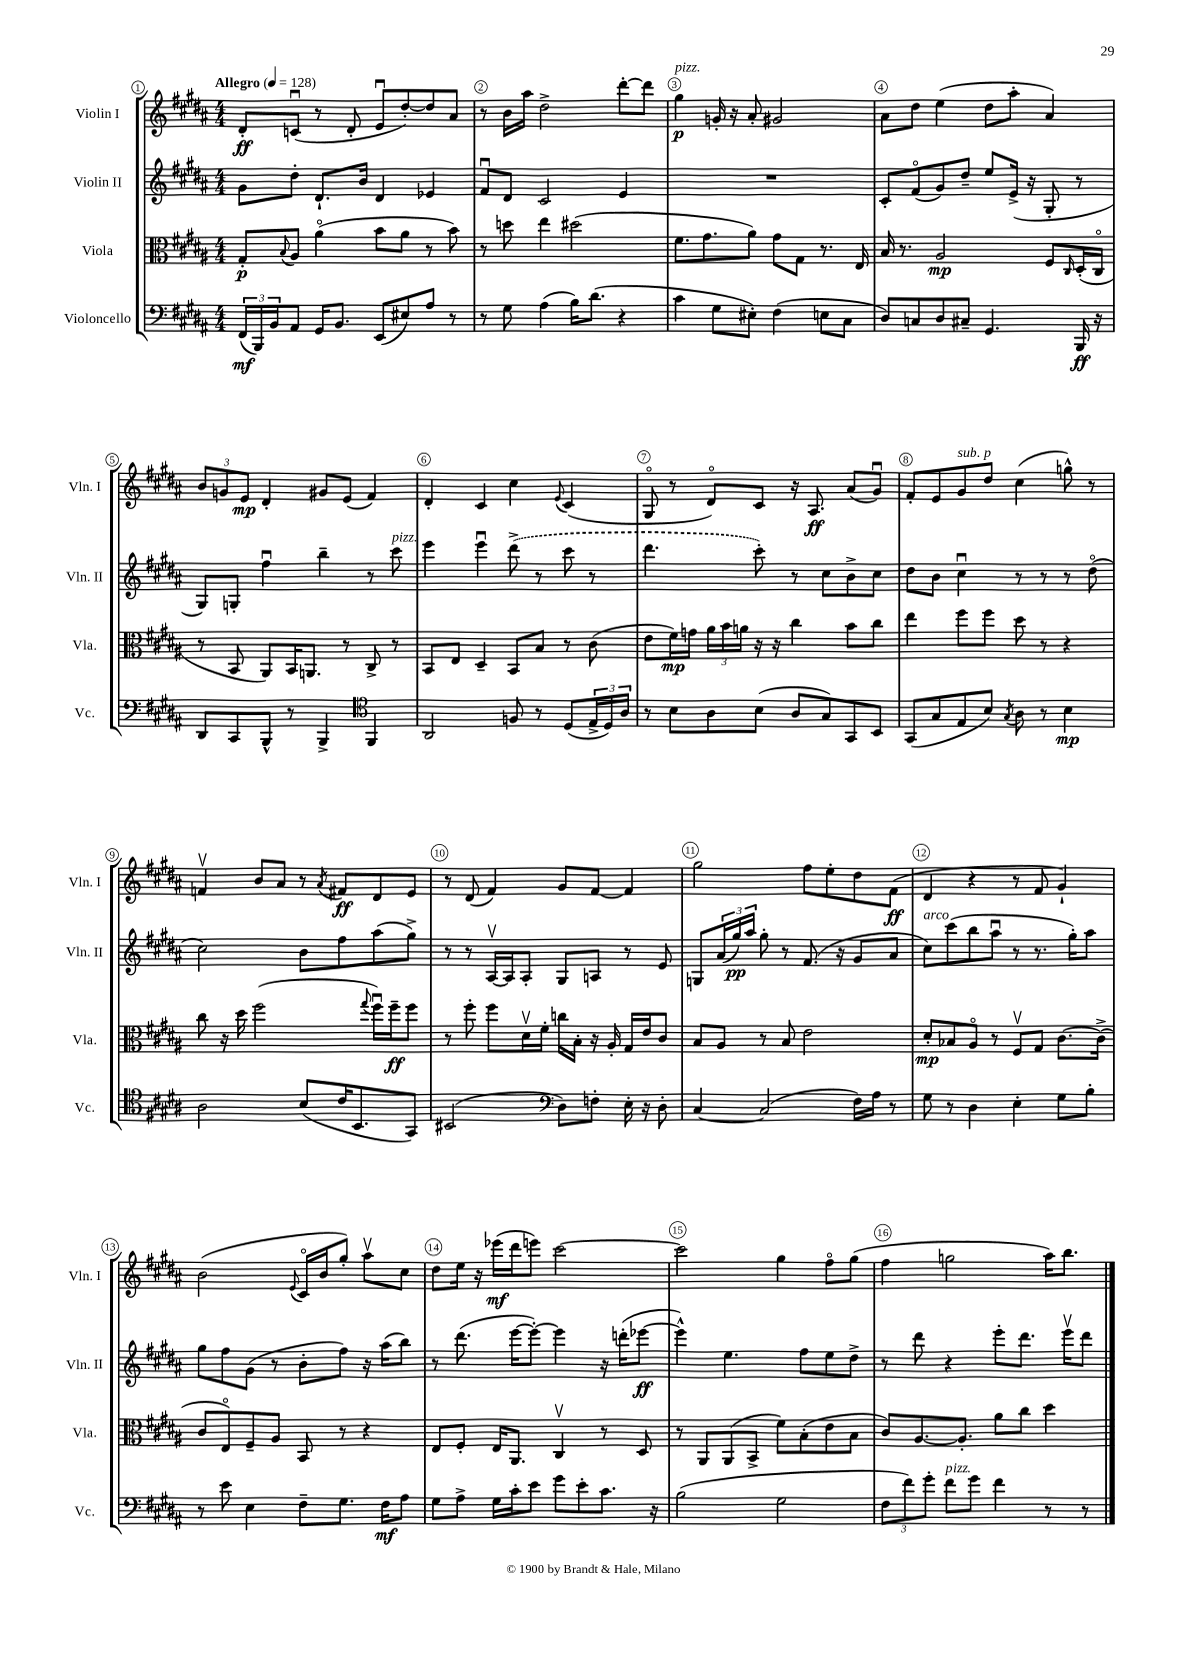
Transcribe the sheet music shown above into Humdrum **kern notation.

**kern	**dynam	**kern	**dynam	**kern	**dynam	**kern	**dynam
*part4	*part4	*part3	*part3	*part2	*part2	*part1	*part1
*staff4	*staff4	*staff3	*staff3	*staff2	*staff2	*staff1	*staff1
*I"Violoncello	*	*I"Viola	*	*I"Violin II	*	*I"Violin I	*
*I'Vc.	*	*I'Vla.	*	*I'Vln. II	*	*I'Vln. I	*
*clefF4	*	*clefC3	*	*clefG2	*	*clefG2	*
*k[f#c#g#d#a#]	*	*k[f#c#g#d#a#]	*	*k[f#c#g#d#a#]	*	*k[f#c#g#d#a#]	*
*M4/4	*	*M4/4	*	*M4/4	*	*M4/4	*
*MM128	*	*MM128	*	*MM128	*	*MM128	*
=1	=1	=1	=1	=1	=1	=1	=1
!	!	!	!	!	!	!LO:TX:a:B:t=Allegro	!
(24FF#/LL	mf	8G#'/L	p	8g#\L	.	8d#'/L	ff
24BBB/)	.	.	.	.	.	.	.
24BB/J	.	.	.	.	.	.	.
.	.	8qqB/	.	.	.	.	.
8AA#/J	.	8A#/J	.	8dd#'\J	.	(8cnu/J	.
16GG#/KL	.	(4a#\	.	8.d#`/L	.	8r	.
8.BB/J	.	.	.	.	.	.	.
.	.	.	.	.	.	8d#'/	.
.	.	.	.	16b/Jk	.	.	.
(8EE/L	.	8b\L	.	4d#/	.	8eu/L	.
8E#X/)	.	8a#\J	.	.	.	[8dd#'/)	.
8A#/J	.	8r	.	4e-X/	.	8dd#/]	.
8r	.	8b\)	.	.	.	8a#/J	.
=2	=2	=2	=2	=2	=2	=2	=2
8r	.	8r	.	8f#u/L	.	8r	.
8G#\	.	8ddn\	.	8d#/J	.	16b\LL	.
.	.	.	.	.	.	16aa#\JJ	.
(4A#\	.	4ee\	.	2c#/	.	2dd#^\	.
16B\KL)	.	(2dd#X\	.	.	.	.	.
(8.d#\J	.	.	.	.	.	.	.
4r	.	.	.	4e/	.	[8ddd#'\L	.
.	.	.	.	.	.	8ddd#\J]	.
=3	=3	=3	=3	=3	=3	=3	=3
!	!	!	!	!	!	!LO:TX:a:i:t=pizz.	!
4c#\	.	8.f#\L	.	1r	.	4gg#\	p
.	.	8.g#\	.	.	.	.	.
8G#\L	.	.	.	.	.	16gn'/	.
.	.	.	.	.	.	16r	.
8E#X'\J)	.	8a#\J)	.	.	.	8a#'/	.
(4F#\	.	8g#\L	.	.	.	2g#X/	.
.	.	8G#\J	.	.	.	.	.
8En\L	.	8.r	.	.	.	.	.
8C#\J	.	.	.	.	.	.	.
.	.	16E/	.	.	.	.	.
=4	=4	=4	=4	=4	=4	=4	=4
8D#/L)	.	16B/	.	8c#'/L	.	8a#\L	.
.	.	8.r	.	.	.	.	.
8Cn/	.	.	.	(8f#/	.	8dd#\J	.
8D#/	.	2A#/	mp	8g#/)	.	(4ee\	.
8C#X~/J	.	.	.	8dd#~/J	.	.	.
4.GG#/	.	.	.	8ee/L	.	8dd#\L	.
.	.	.	.	(16e^/Jk	.	8aa#'\J	.
.	.	.	.	16r	.	.	.
.	.	8F#/L	.	8G#'/	.	4a#/)	.
.	.	16qqC#/	.	.	.	.	.
16BBB/	ff	(16D#'/L	.	8r	.	.	.
16r	.	16C#/JJ	.	.	.	.	.
!!LO:LB:g=z
=5	=5	=5	=5	=5	=5	=5	=5
8DD#/L	.	8r	.	8G#/L)	.	12b/L	.
.	.	.	.	.	.	12gn/	.
8CC#/	.	8BB/	.	8Gn'/J	.	.	.
.	.	.	.	.	.	12e/J	mp
8BBB^^/J	.	8AA#/L)	.	4ff#u\	.	4d#'/	.
8r	.	16BB/K	.	.	.	.	.
.	.	8.AAn/J	.	.	.	.	.
4BBB^/	.	.	.	4bb~\	.	8g#X/L	.
.	.	8r	.	.	.	(8e/J	.
*clefC4	*	*	*	*	*	*	*
4FF#/	.	8C#^/	.	8r	.	4f#/)	.
!	!	!	!	!LO:TX:a:i:t=pizz.	!	!	!
.	.	8r	.	8ccc#\	.	.	.
=6	=6	=6	=6	=6	=6	=6	=6
2AA#/	.	8BB/L	.	4eee\	.	4d#'/	.
.	.	8E/J	.	.	.	.	.
.	.	4D#~/	.	4eeeu\	.	4c#/	.
8Fn/	.	8BB/L	.	(8ddd#^\	.	4cc#\	.
8r	.	8B/J	.	8r	.	.	.
.	.	.	.	.	.	8qqe/	.
(8D#/L	.	8r	.	8ccc#\	.	(4c#/	.
24E^/L	.	(8c#\	.	8r	.	.	.
24D#/)	.	.	.	.	.	.	.
24A#/JJ	.	.	.	.	.	.	.
=7	=7	=7	=7	=7	=7	=7	=7
8r	.	8e\L	.	4.ddd#\	.	8G#/	.
8B\L	.	16f#\L)	mp	.	.	8r	.
.	.	16gn\JJ	.	.	.	.	.
8A#\	.	24a#\LL	.	.	.	8d#/L)	.
.	.	24b\	.	.	.	.	.
.	.	24an\JJ	.	.	.	.	.
(8B\J	.	16r	.	8ccc#'\)	.	8c#/J	.
.	.	16r	.	.	.	.	.
8A#/L	.	4cc#\	.	8r	.	16r	.
.	.	.	.	.	.	8.A#/	ff
8G#/)	.	.	.	8cc#\L	.	.	.
8GG#/	.	8b\L	.	8b^\	.	(8a#/L	.
8BB/J	.	8cc#\J	.	8cc#\J	.	8g#u/J)	.
=8	=8	=8	=8	=8	=8	=8	=8
(8GG#/L	.	4ee\	.	8dd#\L	.	8f#'/L	.
8G#/	.	.	.	8b\J	.	8e/	.
!	!	!	!	!	!	!LO:TX:a:i:t=sub. p	!
8E/	.	8ff#\L	.	4cc#u\	.	8g#/	.
8B/J)	.	8ff#\J	.	.	.	8dd#/J	.
8qG#/	.	.	.	.	.	.	.
8A#\	.	8dd#\	.	8r	.	(4cc#\	.
8r	.	8r	.	8r	.	.	.
4B\	mp	4r	.	8r	.	8ggn^^\)	.
.	.	.	.	(8dd#\	.	8r	.
!!LO:LB:g=z
=9	=9	=9	=9	=9	=9	=9	=9
2A#\	.	8cc#\	.	2cc#\)	.	4fnv/	.
.	.	16r	.	.	.	.	.
.	.	16dd#\	.	.	.	.	.
.	.	(2ff#\	.	.	.	8b/L	.
.	.	.	.	.	.	8a#/J	.
(8B/L	.	.	.	8b\L	.	8r	.
.	.	.	.	.	.	8qa#/	.
16c#/K	.	.	.	8ff#\	.	8f#X/L	ff
8.BB/	.	.	.	.	.	.	.
.	.	8qqgg#/	.	.	.	.	.
.	.	16ff#u\LL)	.	(8aa#\	.	8d#/	.
.	.	16ff#~\J	ff	.	.	.	.
8GG#/J)	.	8ff#\J	.	8gg#^\J)	.	8e/J	.
=10	=10	=10	=10	=10	=10	=10	=10
(2BB#X/	.	8r	.	8r	.	8r	.
.	.	8ff#'\	.	8r	.	(8d#/	.
.	.	8ff#\L	.	[16A#v/LL	.	4f#/)	.
.	.	.	.	16A#/J]	.	.	.
.	.	16d#v\L	.	8A#'/J	.	.	.
.	.	16f#'\JJ	.	.	.	.	.
*clefF4	*	*	*	*	*	*	*
8D#\L)	.	16ccn\LL	.	8G#/L	.	8g#/L	.
.	.	16B'\JJ	.	.	.	.	.
8Fn'\J	.	16r	.	8An/J	.	[8f#/J	.
.	.	16A#'/	.	.	.	.	.
16E'\	.	16G#/LL	.	8r	.	4f#/]	.
16r	.	16e/J	.	.	.	.	.
8D#'\	.	8c#/J	.	8e/	.	.	.
=11	=11	=11	=11	=11	=11	=11	=11
[4C#/	.	8B/L	.	8Gn/L	.	2gg#\	.
.	.	8A#/J	.	(24a#/L	.	.	.
.	.	.	.	24gg#/)	pp	.	.
.	.	.	.	24aa#/JJ	.	.	.
(2C#/]	.	8r	.	8gg#'\	.	.	.
.	.	8B/	.	8r	.	.	.
.	.	2e\	.	(8.f#/	.	8ff#\L	.
.	.	.	.	.	.	8ee'\	.
.	.	.	.	16r	.	.	.
16F#\LL)	.	.	.	8g#/L	.	8dd#\	.
16A#\JJ	.	.	.	.	.	.	.
8r	.	.	.	8a#/J	.	(8f#\J	ff
=12	=12	=12	=12	=12	=12	=12	=12
!	!	!	!	!LO:TX:a:i:t=arco	!	!	!
8G#\	.	8d#'/L	mp	8cc#\L)	.	4d#/	.
8r	.	8B-X/	.	(8ccc#\	.	.	.
4D#\	.	8A#/J	.	8bb\	.	4r	.
.	.	8r	.	8aa#u\J	.	.	.
4E'\	.	8F#v/L	.	8r	.	8r	.
.	.	8G#/J	.	8.r	.	8f#/	.
8G#\L	.	[8.c#\L	.	.	.	4g#`/)	.
.	.	.	.	16gg#'\KL)	.	.	.
8B'\J	.	.	.	8aa#\J	.	.	.
.	.	(16c#^\Jk]	.	.	.	.	.
!!LO:LB:g=z
=13	=13	=13	=13	=13	=13	=13	=13
8r	.	8c#/L	.	8gg#\L	.	(2b\	.
8e\	.	8E/)	.	8ff#\	.	.	.
4E\	.	8F#~/	.	(8g#\J	.	.	.
.	.	8A#/J	.	8r	.	.	.
.	.	.	.	.	.	8qqe/	.
8F#~\L	.	8BB/	.	8b'\L	.	16c#/LL	.
.	.	.	.	.	.	16b/J	.
8.G#\J	.	8r	.	8ff#\J)	.	8gg#'/J)	.
.	.	4r	.	16r	.	8aa#v\L	.
16F#\KL	mf	.	.	(16aa#\KL	.	.	.
8A#\J	.	.	.	8bb\J)	.	8cc#\J	.
=14	=14	=14	=14	=14	=14	=14	=14
8G#\L	.	8E/L	.	8r	.	8dd#\L	.
8A#^\J	.	8F#'/J	.	(8.ddd#\	.	16ee\Jk	.
.	.	.	.	.	.	16r	.
16G#\LL	.	16E/KL	.	.	.	(16eee-X\LL	mf
16c#'\J	.	8.AA#/J	.	[16eee\KL	.	16ddd#\J	.
8e\J	.	.	.	8eee'\J_)	.	8eeen\J)	.
8g#\L	.	4C#v/	.	4eee\]	.	[2ccc#\	.
8e'\	.	.	.	.	.	.	.
8.c#\J	.	8r	.	16r	.	.	.
.	.	.	.	(16dddn'\KL	.	.	.
.	.	8D#/	.	[8eee-X\J	ff	.	.
16r	.	.	.	.	.	.	.
=15	=15	=15	=15	=15	=15	=15	=15
(2B\	.	8r	.	4eee-^^\])	.	2ccc#\]	.
.	.	8AA#/L	.	.	.	.	.
.	.	(8AA#/	.	4.ee\	.	.	.
.	.	8BB^/J	.	.	.	.	.
2G#\	.	8f#\L)	.	.	.	4gg#\	.
.	.	(8B'\	.	8ff#\L	.	.	.
.	.	8e\	.	8ee\	.	8ff#\L	.
.	.	8B\J	.	8dd#^\J	.	(8gg#\J	.
=16	=16	=16	=16	=16	=16	=16	=16
12F#\L	.	8c#/L)	.	8r	.	4ff#\	.
12f#\)	.	.	.	.	.	.	.
.	.	[8.A#/	.	8ddd#\	.	.	.
12g#'\J	.	.	.	.	.	.	.
!LO:TX:a:i:t=pizz.	!	!	!	!	!	!	!
8f#\L	.	.	.	4r	.	2ggn\	.
.	.	8.A#'/J]	.	.	.	.	.
8g#\J	.	.	.	.	.	.	.
4f#\	.	8a#\L	.	8eee'\L	.	.	.
.	.	8cc#\J	.	8.ddd#\J	.	.	.
8r	.	4dd#\	.	.	.	16aa#\KL)	.
.	.	.	.	16eeev\KL	.	8.bb\J	.
8r	.	.	.	8ddd#\J	.	.	.
==	==	==	==	==	==	==	==
*-	*-	*-	*-	*-	*-	*-	*-
